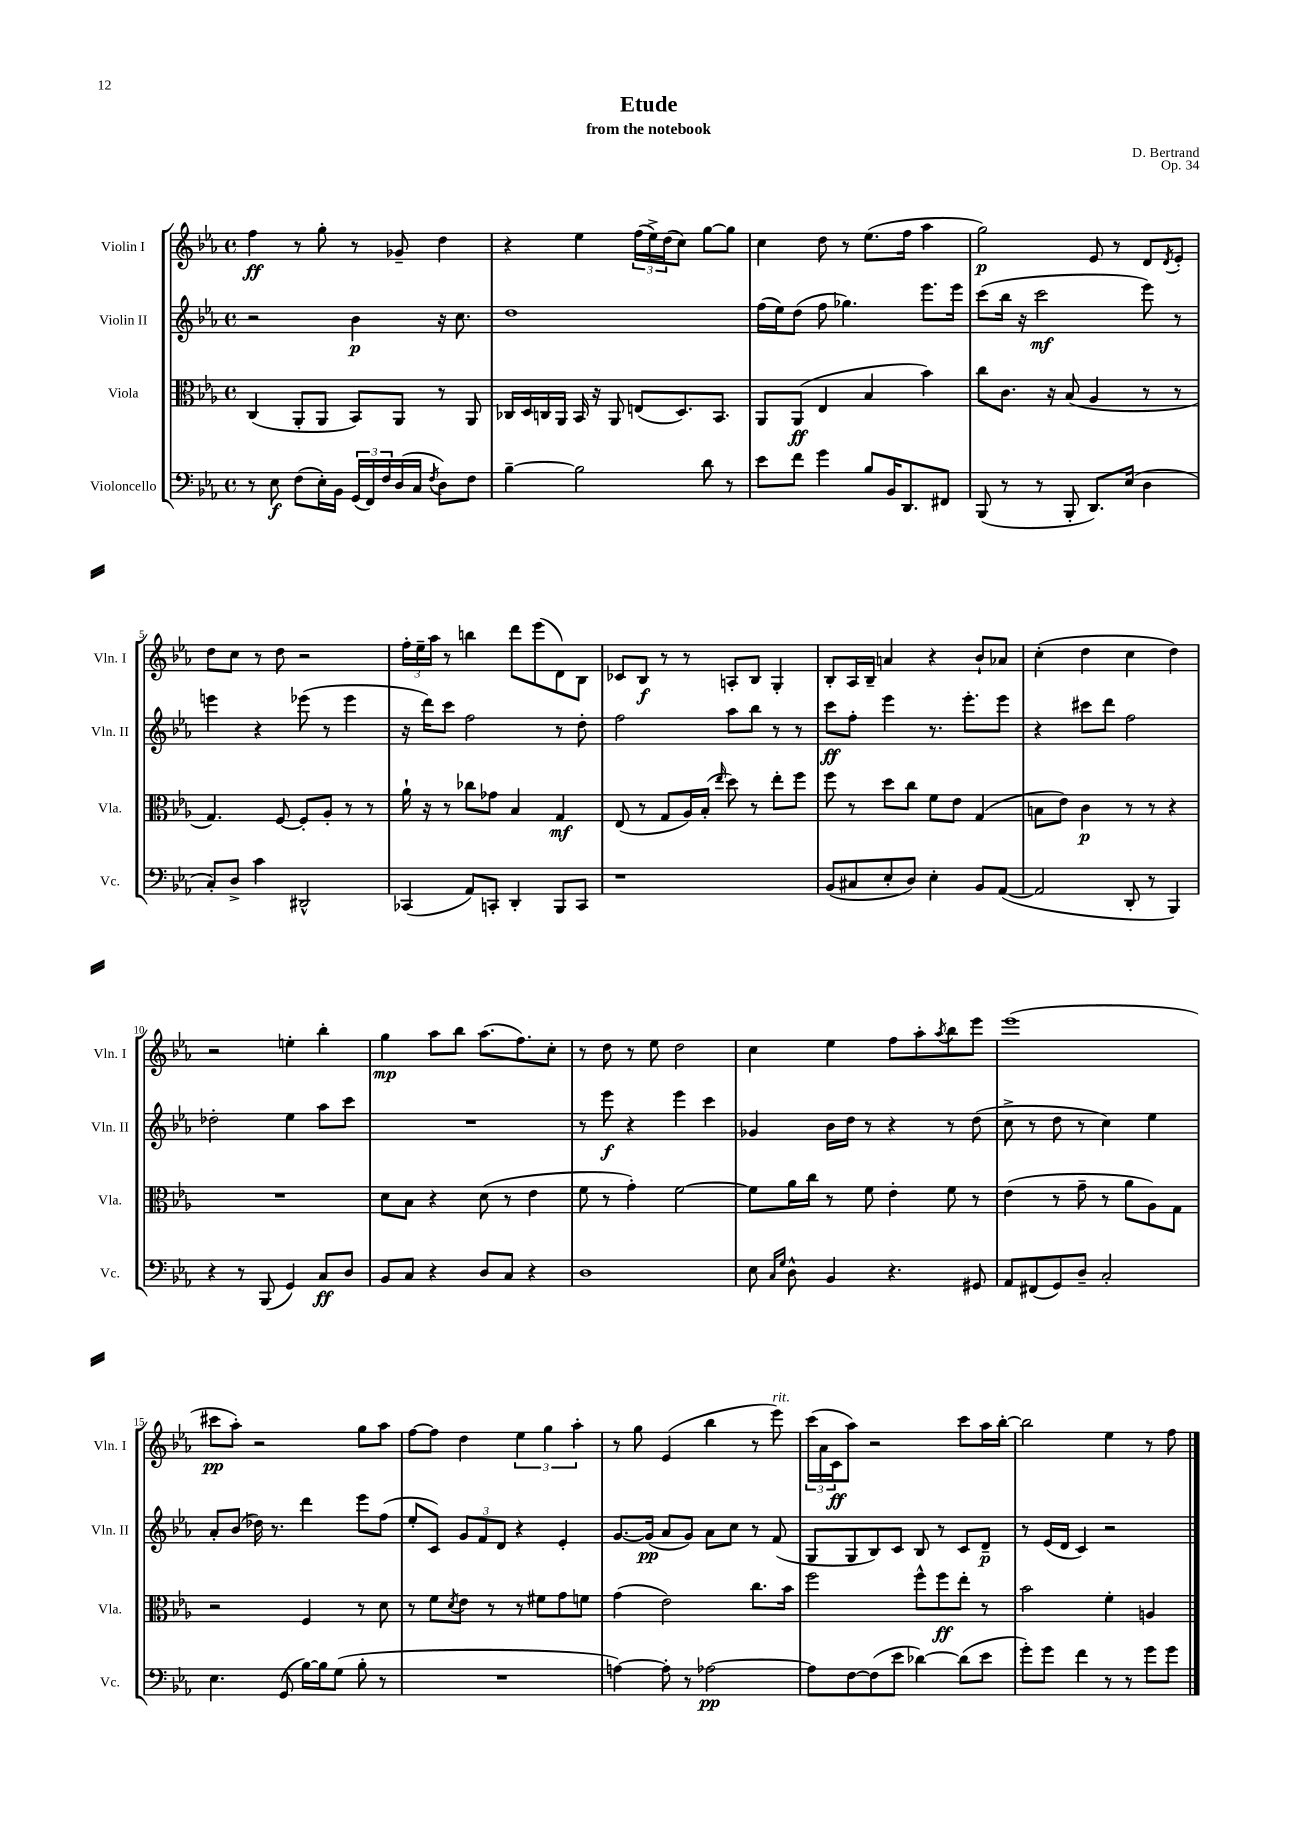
\header { title = "Etude" composer = "D. Bertrand" subtitle = "from the notebook" opus = "Op. 34" }
<<
\new StaffGroup <<
\new Staff = "s0" \with { instrumentName = "Violin I" shortInstrumentName = "Vln. I" } {
    \clef treble \key ees \major \defaultTimeSignature \time 4/4
    f''4\ff r8 g''8-. r8 ges'8-- d''4 |
    r4 ees''4 \tuplet 3/2 { f''16( ees''16->) d''16( } c''8) g''8~ g''8 |
    c''4 d''8 r8 ees''8.( f''16 aes''4 |
    g''2\p) ees'8 r8 d'8 \acciaccatura { d'8 } ees'8-. |
    d''8 c''8 r8 d''8 r2 |
    \tuplet 3/2 { f''16-. ees''16-- aes''16 } r8 b''4 d'''8 ees'''8( d'8) bes8 |
    ces'8 bes8\f r8 r8 a8-. bes8 g4-. |
    bes8-. aes16 bes16-- a'4 r4 bes'8-! aes'8 |
    c''4-.( d''4 c''4 d''4) |
    r2 e''4-. bes''4-. |
    g''4\mp aes''8 bes''8 aes''8.( f''8.) c''8-. |
    r8 d''8 r8 ees''8 d''2 |
    c''4 ees''4 f''8 aes''8-. \acciaccatura { aes''8 } bes''8 ees'''8 |
    ees'''1( |
    cis'''8\pp aes''8-.) r2 g''8 aes''8 |
    f''8~ f''8 d''4 \tuplet 3/2 { ees''4 g''4 aes''4-. } |
    r8 g''8 ees'4( bes''4 r8 ees'''8^\markup { \italic "rit." }) |
    \tuplet 3/2 { c'''16( aes'16 c'16\ff } aes''8) r2 c'''8 aes''16 bes''16~-. |
    bes''2 ees''4 r8 f''8 \bar "|." |
}
\new Staff = "s1" \with { instrumentName = "Violin II" shortInstrumentName = "Vln. II" } {
    \clef treble \key ees \major \defaultTimeSignature \time 4/4
    r2 bes'4\p r16 c''8. |
    d''1 |
    f''16( ees''16) d''8( f''8 ges''4.) ees'''8. ees'''16 |
    c'''8( bes''16 r16 c'''2\mf ees'''8) r8 |
    e'''4 r4 ees'''8( r8 ees'''4 |
    r16 d'''16) c'''8 f''2 r8 d''8-. |
    f''2 aes''8 bes''8 r8 r8 |
    c'''8\ff f''8-. ees'''4 r8. ees'''8.-. ees'''8 |
    r4 cis'''8 d'''8 f''2 |
    des''2-. ees''4 aes''8 c'''8 |
    R1 |
    r8 ees'''8\f r4 ees'''4 c'''4 |
    ges'4 bes'16 d''16 r8 r4 r8 d''8( |
    c''8-> r8 d''8 r8 c''4) ees''4 |
    aes'8-. bes'8( des''16) r8. d'''4 ees'''8 f''8( |
    ees''8-. c'8) \tuplet 3/2 { g'8 f'8 d'8 } r4 ees'4-. |
    g'8.~ g'16\pp( aes'8 g'8) aes'8 c''8 r8 f'8( |
    g8 g8 bes8) c'8 bes8 r8 c'8 d'8--\p |
    r8 ees'16( d'16 c'4) r2 \bar "|." |
}
\new Staff = "s2" \with { instrumentName = "Viola" shortInstrumentName = "Vla." } {
    \clef alto \key ees \major \defaultTimeSignature \time 4/4
    c4( aes,8-. aes,8 bes,8) aes,8 r8 aes,8 |
    ces16 d16 c16 aes,16 bes,16 r16 aes,8 e8( d8.) bes,8. |
    aes,8 aes,8\ff( ees4 bes4 bes'4) |
    c''8 c'8. r16 bes8( aes4 r8 r8 |
    g4.) f8~ f8-. aes8-. r8 r8 |
    aes'16-! r16 r8 ces''8 ges'8 bes4 g4\mf |
    ees8( r8 g8 aes16) bes16-.( \grace { ees''16 } d''8) r8 ees''8-. f''8 |
    f''8 r8 d''8 c''8 f'8 ees'8 g4( |
    b8 ees'8) c'4\p r8 r8 r4 |
    R1 |
    d'8 bes8 r4 d'8( r8 ees'4 |
    f'8 r8 g'4-.) f'2~ |
    f'8 aes'16 c''16 r8 f'8 ees'4-. f'8 r8 |
    ees'4( r8 g'8-- r8 aes'8 aes8) g8 |
    r2 f4 r8 d'8 |
    r8 f'8 \acciaccatura { d'8 } ees'8 r8 r8 fis'8 g'8 f'8 |
    g'4( ees'2) c''8. bes'16 |
    f''2 f''8-^ f''8\ff ees''8-. r8 |
    bes'2 f'4-. a4 \bar "|." |
}
\new Staff = "s3" \with { instrumentName = "Violoncello" shortInstrumentName = "Vc." } {
    \clef bass \key ees \major \defaultTimeSignature \time 4/4
    r8 ees8\f f8( ees16-.) bes,16 \tuplet 3/2 { g,16( f,16) f16 } d16( c16 \acciaccatura { f8 } d8) f8 |
    bes4~-- bes2 d'8 r8 |
    ees'8 f'8 g'4 bes8 bes,16 d,8. fis,8 |
    bes,,8( r8 r8 bes,,8-. d,8.) ees16( d4 |
    c8-.) d8-> c'4 dis,2-^ |
    ces,4( aes,8) c,8-. d,4-. bes,,8 c,8 |
    r1 |
    bes,8( cis8 ees8-. d8) ees4-. bes,8 aes,8~( |
    aes,2 d,8-. r8 bes,,4) |
    r4 r8 bes,,8( g,4) c8\ff d8 |
    bes,8 c8 r4 d8 c8 r4 |
    d1 |
    ees8 \grace { c16 g16 } d8-^ bes,4 r4. gis,8 |
    aes,8 fis,8( g,8) d8-- c2-. |
    ees4. g,8( bes16~) bes16 g8( bes8-. r8 |
    R1 |
    a4~) a8-. r8 aes2~\pp |
    aes8 f8~ f8( ees'8 des'4~) des'8( ees'8 |
    g'8-.) g'8 f'4 r8 r8 g'8 g'8 \bar "|." |
}
>>
>>
